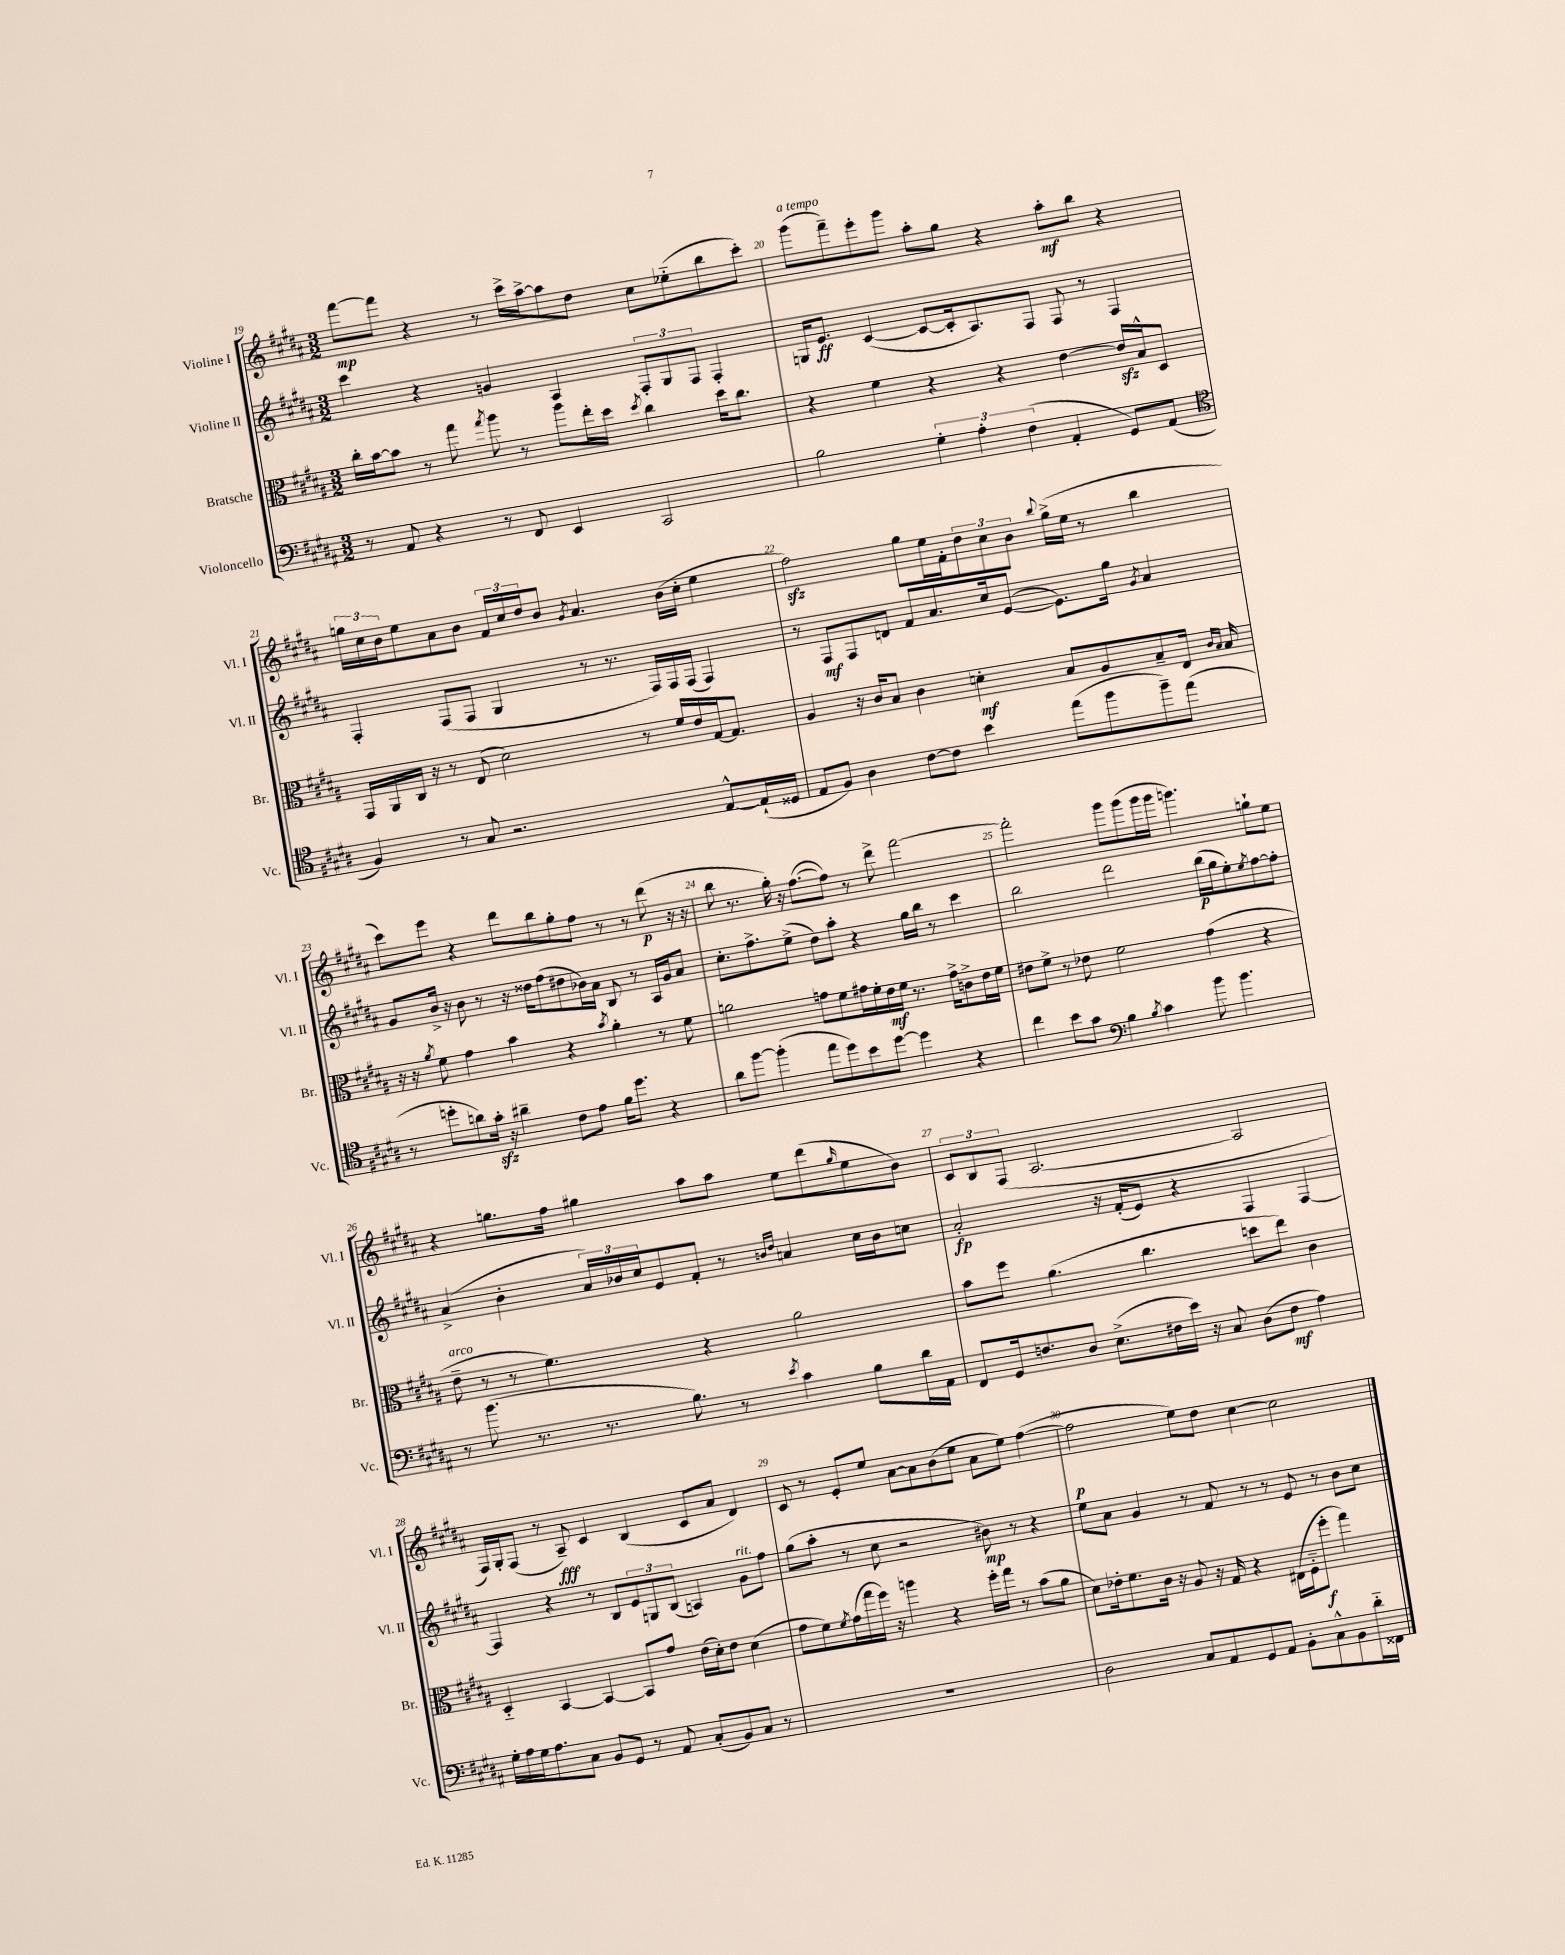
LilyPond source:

<<
\new StaffGroup <<
\new Staff = "s0" \with { instrumentName = "Violine I" shortInstrumentName = "Vl. I" } {
    \clef treble \key b \major \numericTimeSignature \time 3/2
    fis'''8~\mp fis'''8 r4 r8 cis'''16-> ais''16~-> ais''8 dis''8 cis''8 ees''8-_( b''8 cis'''8-.) |
    gis'''8^\markup { \italic "a tempo" }( fis'''8--) e'''8-. gis'''8 ais''8-. gis''8 r4 ais''8-.\mf b''8 r4 |
    \tuplet 3/2 { g''16 cis''16 b'16 } e''8 ais'8 b'8 \tuplet 3/2 { fis'16 cis''16 dis''16 } b'8 \acciaccatura { gis'8 } ais'4. b'16( cis''16-. e''4 |
    fis''2\sfz) gis''8 e''16 fis'16-. \tuplet 3/2 { dis''8 cis''8 b'8 } \appoggiatura { b''8 } gis''16->( e''16 r8 b''4 |
    cis'''8) e'''8 r4 dis'''8 b''8 gis''8-. fis''8 r8 r8 dis'''8\p( r16 r16 |
    b''8 r8. gis''16-.) r16 fis''8.~( fis''8) r8 dis'''8-> fis'''2~ |
    fis'''2-. gis'''8 gis'''8( gis'''16 gis'''16 g'''4.) g''8-! e''8 |
    r4 g''8. fis''16 gis''4 ais''8 ais''8 e''8 dis'''8( \grace { gis''16 } e''8 b'8) |
    \tuplet 3/2 { cis'8 b8 fis8( } ais2.~ ais2 |
    fis16) gis16-. fis8( r8 ais8--\fff) cis'4 b4( cis'8 ais'8 dis'4) |
    cis'8 r8 e'8-. e''8 ais'8~ ais'8 b'8( e''8 ais'8 e''8) fis''4~( |
    fis''2\p e''8) dis''8 cis''4~ cis''2 \bar "|." |
}
\new Staff = "s1" \with { instrumentName = "Violine II" shortInstrumentName = "Vl. II" } {
    \clef treble \key b \major \numericTimeSignature \time 3/2
    cis'''4 r4 g'4 ais4 \tuplet 3/2 { fis8-. gis8 fis8 } fis4-. |
    g16 e'8.\ff cis'4~( cis'8~ cis'16-. ais8.) fis8 fis8 r8 fis4 |
    fis4-. fis8( fis8 gis4 r8 r8. fis16) fis16 fis16( fis4) |
    r8 fis8\mf fis8 d'8 fis'8 ais'8. cis''16 e'8~( e'8.) gis''16 \acciaccatura { gis'8 } ais'4 |
    gis'8 b'16-> r16 b'8 r8 r16 disis''16 fis''8( dis''8 bes'16) ais'16 b8 r8 ais16 gis'16 ais'8 |
    cis''8.-. fis''8.-> e''8->( dis''8) ais''8-. r4 gis''16 b''16 r8 cis'''4 |
    b''2 dis'''2 b''16\p( gis''16 e''8-.) \acciaccatura { e''8 } fis''8~ fis''8-. |
    ais'4->( b'4-. \tuplet 3/2 { ais'16) bes'16 cis''16 } e'8 fis'8-. r8 \grace { b'16 dis''16 } a'4 cis''16 b'16 c''8 |
    ais'2-.\fp r16 fis'16-.( e'8) r4 fis4 fis4~ |
    fis4 r4 r8 b8 \tuplet 3/2 { e'8 g8 b8( } a4) gis'8^\markup { \italic "rit." } fis''8 |
    gis''8( ais''8-. r8 cis''8 r2 bis'8\mp) r8 r4 |
    e''8 ais'8 gis'4 r8 fis'8 r8 r8 e'8 r8 b'8 cis''8 \bar "|." |
}
\new Staff = "s2" \with { instrumentName = "Bratsche" shortInstrumentName = "Br." } {
    \clef alto \key b \major \numericTimeSignature \time 3/2
    cis''16-. b'16~ b'8 r8 gis''8 \acciaccatura { gis''8 } ais''8 r8 ais''8 e''16-. dis''16 \acciaccatura { dis''8 } cis''4 dis''16 cis''8. |
    r4 fis'4 r4 r4 e'4~ e'16\sfz b16-^ dis8 |
    gis,16 ais,16 cis16 r16 r8 e8( dis'2) r8 fis'16 e'16 gis16~ gis8. |
    ais4 r16 cis'16 b8 cis'4 d'4-.\mf b8 ais8 b8-- e16 \grace { cis'16 b16 } b16 |
    r16 r16 \acciaccatura { ais'8 } fis'8 gis'4 b'4 r4 \acciaccatura { b'8 } ais'4-. r8 fis'8 |
    a'2 g'8 fis'8 gis'16 fis'16-. e'16\mf fis'16 r8. gis'16-> c'8-> e'16 fis'16 |
    eis'8 fis'8-> r8 ees'8 fis'2 gis'4( r4 |
    e'8--^\markup { \italic "arco" } r8 r8 fis'4.) r4 ais'2 |
    b'8 fis''8 ais'4.( cis''4. d''8 e''8) cis'4 |
    dis4-_ b,4~ b,4~ b,8 gis'8 e'16( dis'16-.) e'8 dis'4( |
    gis'8 fis'8) \acciaccatura { fis'8 } gis'16( gis''16 fis''16) r16 a''4 r4 fis''16-. gis''16 r8 b'8( ais'8 |
    dis'8) ees'16-. fis'8. cis'16 r16 ais8 r16 gis16 r4 eis16( fis16-_ fis''8-.\f gis''4) \bar "|." |
}
\new Staff = "s3" \with { instrumentName = "Violoncello" shortInstrumentName = "Vc." } {
    \clef bass \key b \major \numericTimeSignature \time 3/2
    r8 ais,8 r4 r8 fis,8 e,4 cis,2 |
    b2 \tuplet 3/2 { gis4-. ais4-. fis4( } ais,4-. gis,8) ais,8( |
    \clef tenor fis4) r8 gis8 r2. e8~-^ e16-!( disis16 |
    e8 fis8) ais4 cis'8~ cis'8 b'4 e''8( fis''8 fis''8--) e''8( |
    r8 d''8-. a'8) gis'16-.\sfz r16 ais'4-- cis'8 e'8 fis'16 d''8. r4 |
    ais'8 fis''8~ fis''4-.( e''8 dis''8) b'8 dis''8~ dis''4 r4 |
    cis''4 b'8 gis'8 \clef bass b4 \acciaccatura { b8 } cis'4 b'8 b'4. |
    r8 b'8.( r8. r8. b8.) r8 \acciaccatura { e'8 } cis'4 b8 dis'16 ais,16 |
    fis,8 gis,16 f8. dis8 e8.->( fis16 e'16) r16 cis8 dis8( fis8\mf ais4) |
    gis16-. ais16 gis16 ais8. cis8 b,8 gis,8 r8 ais,8 cis8-.( b,8) cis8 r8 |
    R1. |
    dis2 cis8 ais,8 gis,8 ais,8 b,8-. cis8-^ b,8 dis'16-_ fisis,16 \bar "|." |
}
>>
>>
\layout { \context { \Score currentBarNumber = #19 \override BarNumber.break-visibility = ##(#f #t #t) barNumberVisibility = #all-bar-numbers-visible } }
